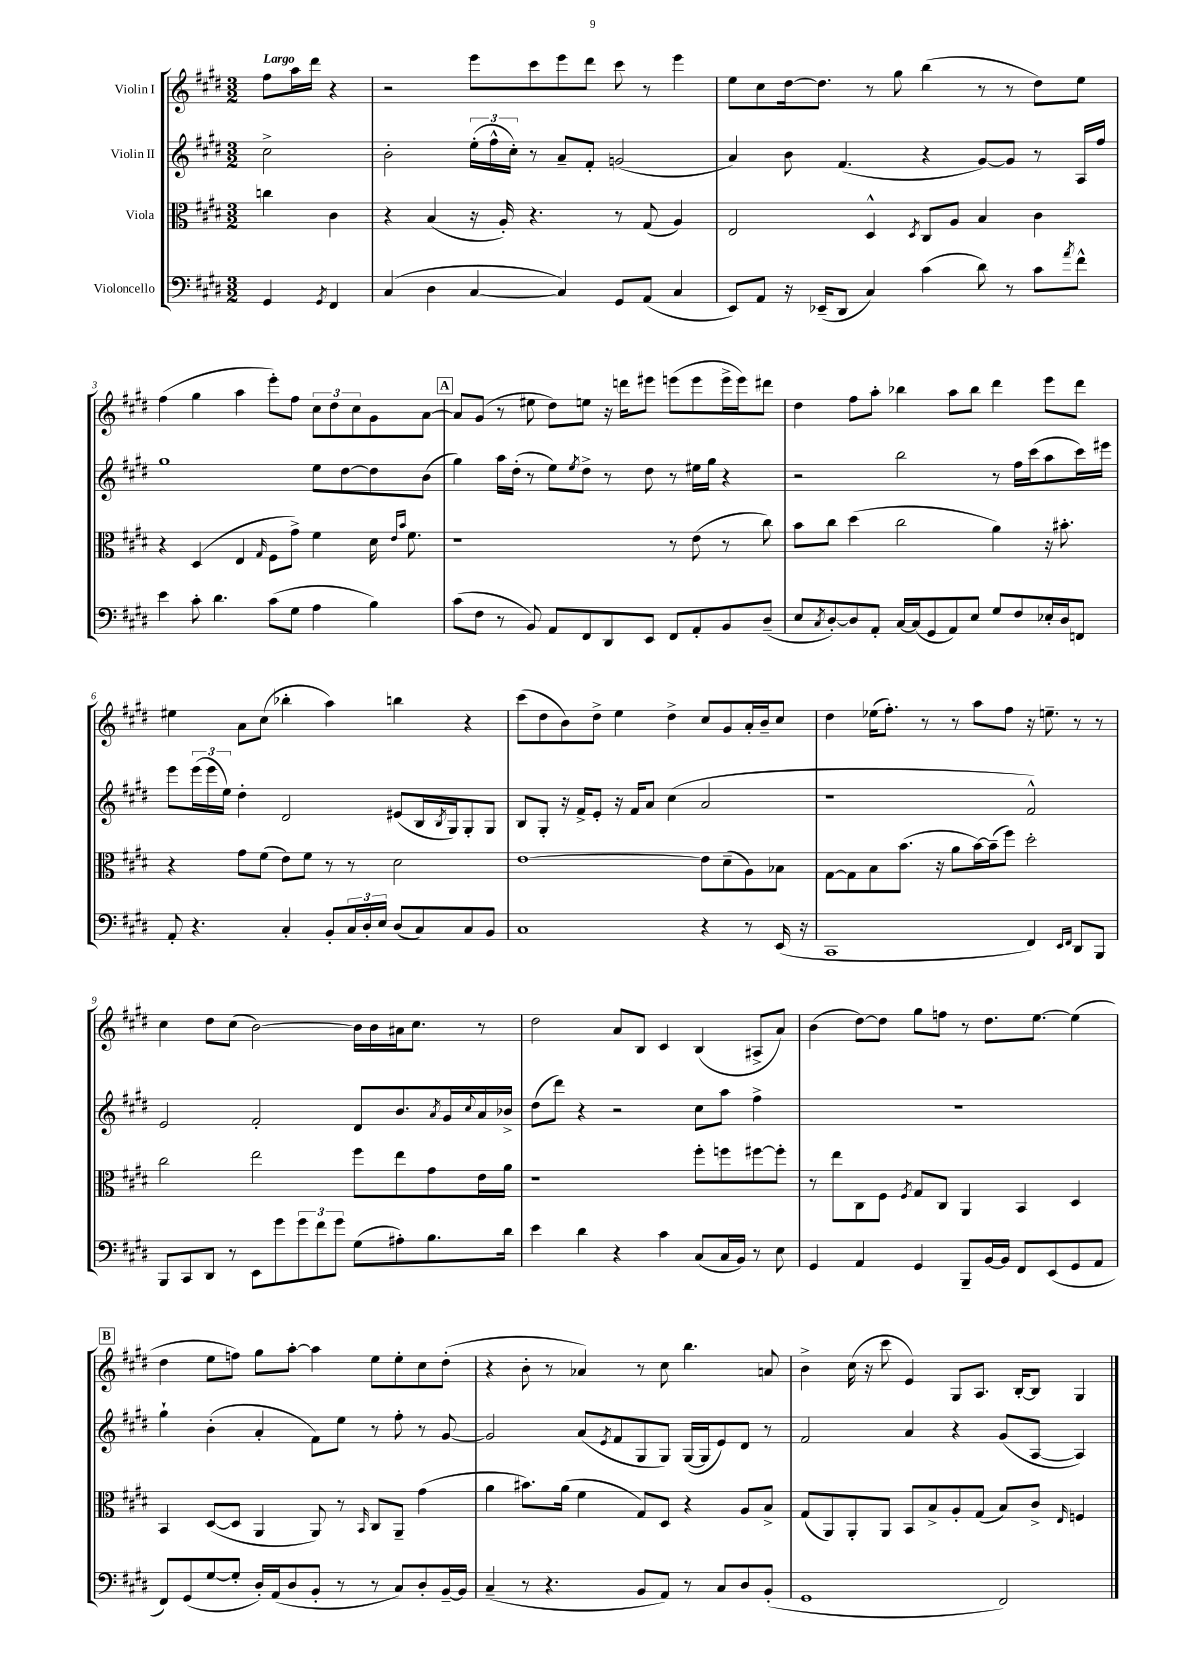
<<
\new StaffGroup <<
\new Staff = "s0" \with { instrumentName = "Violin I" } {
    \clef treble \key e \major \numericTimeSignature \time 3/2 \partial 2 \tempo "Largo"
    fis''8 a''16 dis'''16 r4 |
    r2 e'''8 cis'''8 e'''8 dis'''8 cis'''8 r8 e'''4 |
    e''8 cis''8 dis''16~ dis''8. r8 gis''8 b''4( r8 r8 dis''8) e''8 |
    fis''4( gis''4 a''4 e'''8-.) fis''8 \tuplet 3/2 { cis''8 dis''8 cis''8 } gis'8 a'8~ |
    \mark \markup { \box "A" } a'8 gis'8( r8 eis''8 dis''8) e''8 r16 d'''16 eis'''8 e'''8( e'''8 e'''16-> e'''16) dis'''8 |
    dis''4 fis''8 a''8-. bes''4 a''8 bes''8 dis'''4 e'''8 dis'''8 |
    eis''4 a'8 cis''8( bes''4-. a''4) b''4 r4 |
    cis'''8( dis''8 b'8) dis''8-> e''4 dis''4-> cis''8 gis'8 a'16-. b'16-- cis''8 |
    dis''4 ees''16( fis''8.-.) r8 r8 a''8 fis''8 r16 e''8.-- r8 r8 |
    cis''4 dis''8 cis''8( b'2~) b'16 b'16 ais'16 cis''8. r8 |
    dis''2 a'8 b8 cis'4 b4( ais8-> a'8) |
    b'4( dis''8~) dis''8 gis''8 f''8 r8 dis''8. e''8.~ e''4( |
    \mark \markup { \box "B" } dis''4 e''8 f''8) gis''8 a''8~-. a''4 e''8 e''8-. cis''8 dis''8-.( |
    r4 b'8-. r8 aes'4) r8 cis''8 b''4. a'8 |
    b'4-> cis''16( r16 cis'''8 e'4) gis8 a8. b16~-. b8 gis4 \bar "|." |
}
\new Staff = "s1" \with { instrumentName = "Violin II" } {
    \clef treble \key e \major \numericTimeSignature \time 3/2 \partial 2
    cis''2-> |
    b'2-. \tuplet 3/2 { e''16-.( fis''16-^ cis''16-.) } r8 a'8-- fis'8-. g'2( |
    a'4) b'8 fis'4.( r4 gis'8~) gis'8 r8 a16 fis''16 |
    gis''1 e''8 dis''8~ dis''8 b'8( |
    \mark \markup { \box "A" } gis''4) a''16 dis''16-.( r8 e''8) \acciaccatura { e''8 } dis''8-> r8 dis''8 r8 eis''16 gis''16 r4 |
    r2 b''2 r8 fis''16 cis'''16( a''8 cis'''16) eis'''16 |
    e'''8 \tuplet 3/2 { e'''16( e'''16 e''16) } dis''4-. dis'2 eis'8( b16 \acciaccatura { b8 } gis16) gis8-. gis8 |
    b8 gis8-. r16 fis'16-> e'8-. r16 fis'16 a'8 cis''4( a'2 |
    r1 fis'2-^) |
    e'2 fis'2-. dis'8 b'8. \acciaccatura { a'8 } gis'16 \appoggiatura { cis''8 } a'16 bes'16-> |
    dis''8( dis'''8) r4 r2 cis''8 a''8 fis''4-> |
    R1. |
    \mark \markup { \box "B" } gis''4-! b'4-.( a'4-. fis'8) e''8 r8 fis''8-. r8 gis'8~ |
    gis'2 a'8( \acciaccatura { e'8 } fis'8 gis8 gis8) gis16~( gis16 e'8) dis'8 r8 |
    fis'2 a'4 r4 gis'8( a8~ a4) \bar "|." |
}
\new Staff = "s2" \with { instrumentName = "Viola" } {
    \clef alto \key e \major \numericTimeSignature \time 3/2 \partial 2
    c''4 cis'4 |
    r4 b4( r16 a16-.) r4. r8 gis8( a4) |
    e2 dis4-^ \acciaccatura { dis8 } cis8 a8 b4 cis'4 |
    r4 dis4( e4 \grace { gis16 } fis8 gis'8->) fis'4 dis'16 \grace { e'16 b'16 } fis'8. |
    \mark \markup { \box "A" } r1 r8 e'8( r8 cis''8) |
    b'8 cis''8 dis''4( cis''2 a'4) r16 bis'8.-. |
    r4 gis'8 fis'8( e'8) fis'8 r8 r8 dis'2 |
    e'1~ e'8 dis'8--( a8) bes8 |
    gis8~ gis8 b8 b'8.( r16 a'8 b'16~) b'16--( fis''8) dis''2-. |
    cis''2 e''2 fis''8 e''8 gis'8 e'16 a'16 |
    r1 fis''8-. f''8 fis''8~ fis''8-. |
    r8 e''8 cis8 fis8 \acciaccatura { fis8 } gis8 cis8 a,4 b,4 dis4 |
    \mark \markup { \box "B" } b,4 dis8~( dis8 a,4 a,8) r8 \grace { b,16 } cis8 a,8-- gis'4( |
    a'4 bis'8.) a'16( fis'4 gis8) dis8 r4 a8 b8-> |
    gis8( a,8) a,8-. a,8 b,8 b8-> a8-. gis8( b8) cis'8-> \grace { e16 } f4 \bar "|." |
}
\new Staff = "s3" \with { instrumentName = "Violoncello" } {
    \clef bass \key e \major \numericTimeSignature \time 3/2 \partial 2
    gis,4 \acciaccatura { gis,8 } fis,4 |
    cis4( dis4 cis4~ cis4) gis,8 a,8( cis4 |
    e,8) a,8 r16 ees,16--( dis,8 cis4) cis'4( dis'8) r8 cis'8 \acciaccatura { a'8 } fis'8-^ |
    e'4 cis'8-. dis'4. cis'8( gis8 a4 b4) |
    \mark \markup { \box "A" } cis'8( fis8 r8 b,8) a,8 fis,8 dis,8 e,8 fis,8 a,8-. b,8 dis8--( |
    e8 \acciaccatura { cis8 } dis8~-.) dis8 a,8-. cis16~ cis16( gis,8 a,8) e8 gis8 fis8 ees16-. dis16 f,8 |
    a,8-. r4. cis4-. b,8-. \tuplet 3/2 { cis16 dis16-. e16 } dis8( cis8) cis8 b,8 |
    cis1 r4 r8 e,16( r16 |
    cis,1 fis,4) \grace { e,16 fis,16 } dis,8 b,,8 |
    b,,8 cis,8 dis,8 r8 e,8 gis'8 \tuplet 3/2 { gis'8 fis'8 gis'8 } gis8( ais8-.) b8. dis'16 |
    e'4 dis'4 r4 cis'4 cis8( cis16 b,16) r8 e8 |
    gis,4 a,4 gis,4 b,,8-- b,16~ b,16 fis,8 e,8( gis,8 a,8 |
    \mark \markup { \box "B" } fis,8) gis,8( gis8~ gis8-. dis16-.) a,16( dis8 b,8-. r8 r8 cis8) dis8-. b,16~-- b,16 |
    cis4--( r8 r4. b,8 a,8) r8 cis8 dis8 b,8-.( |
    gis,1 fis,2) \bar "|." |
}
>>
>>
